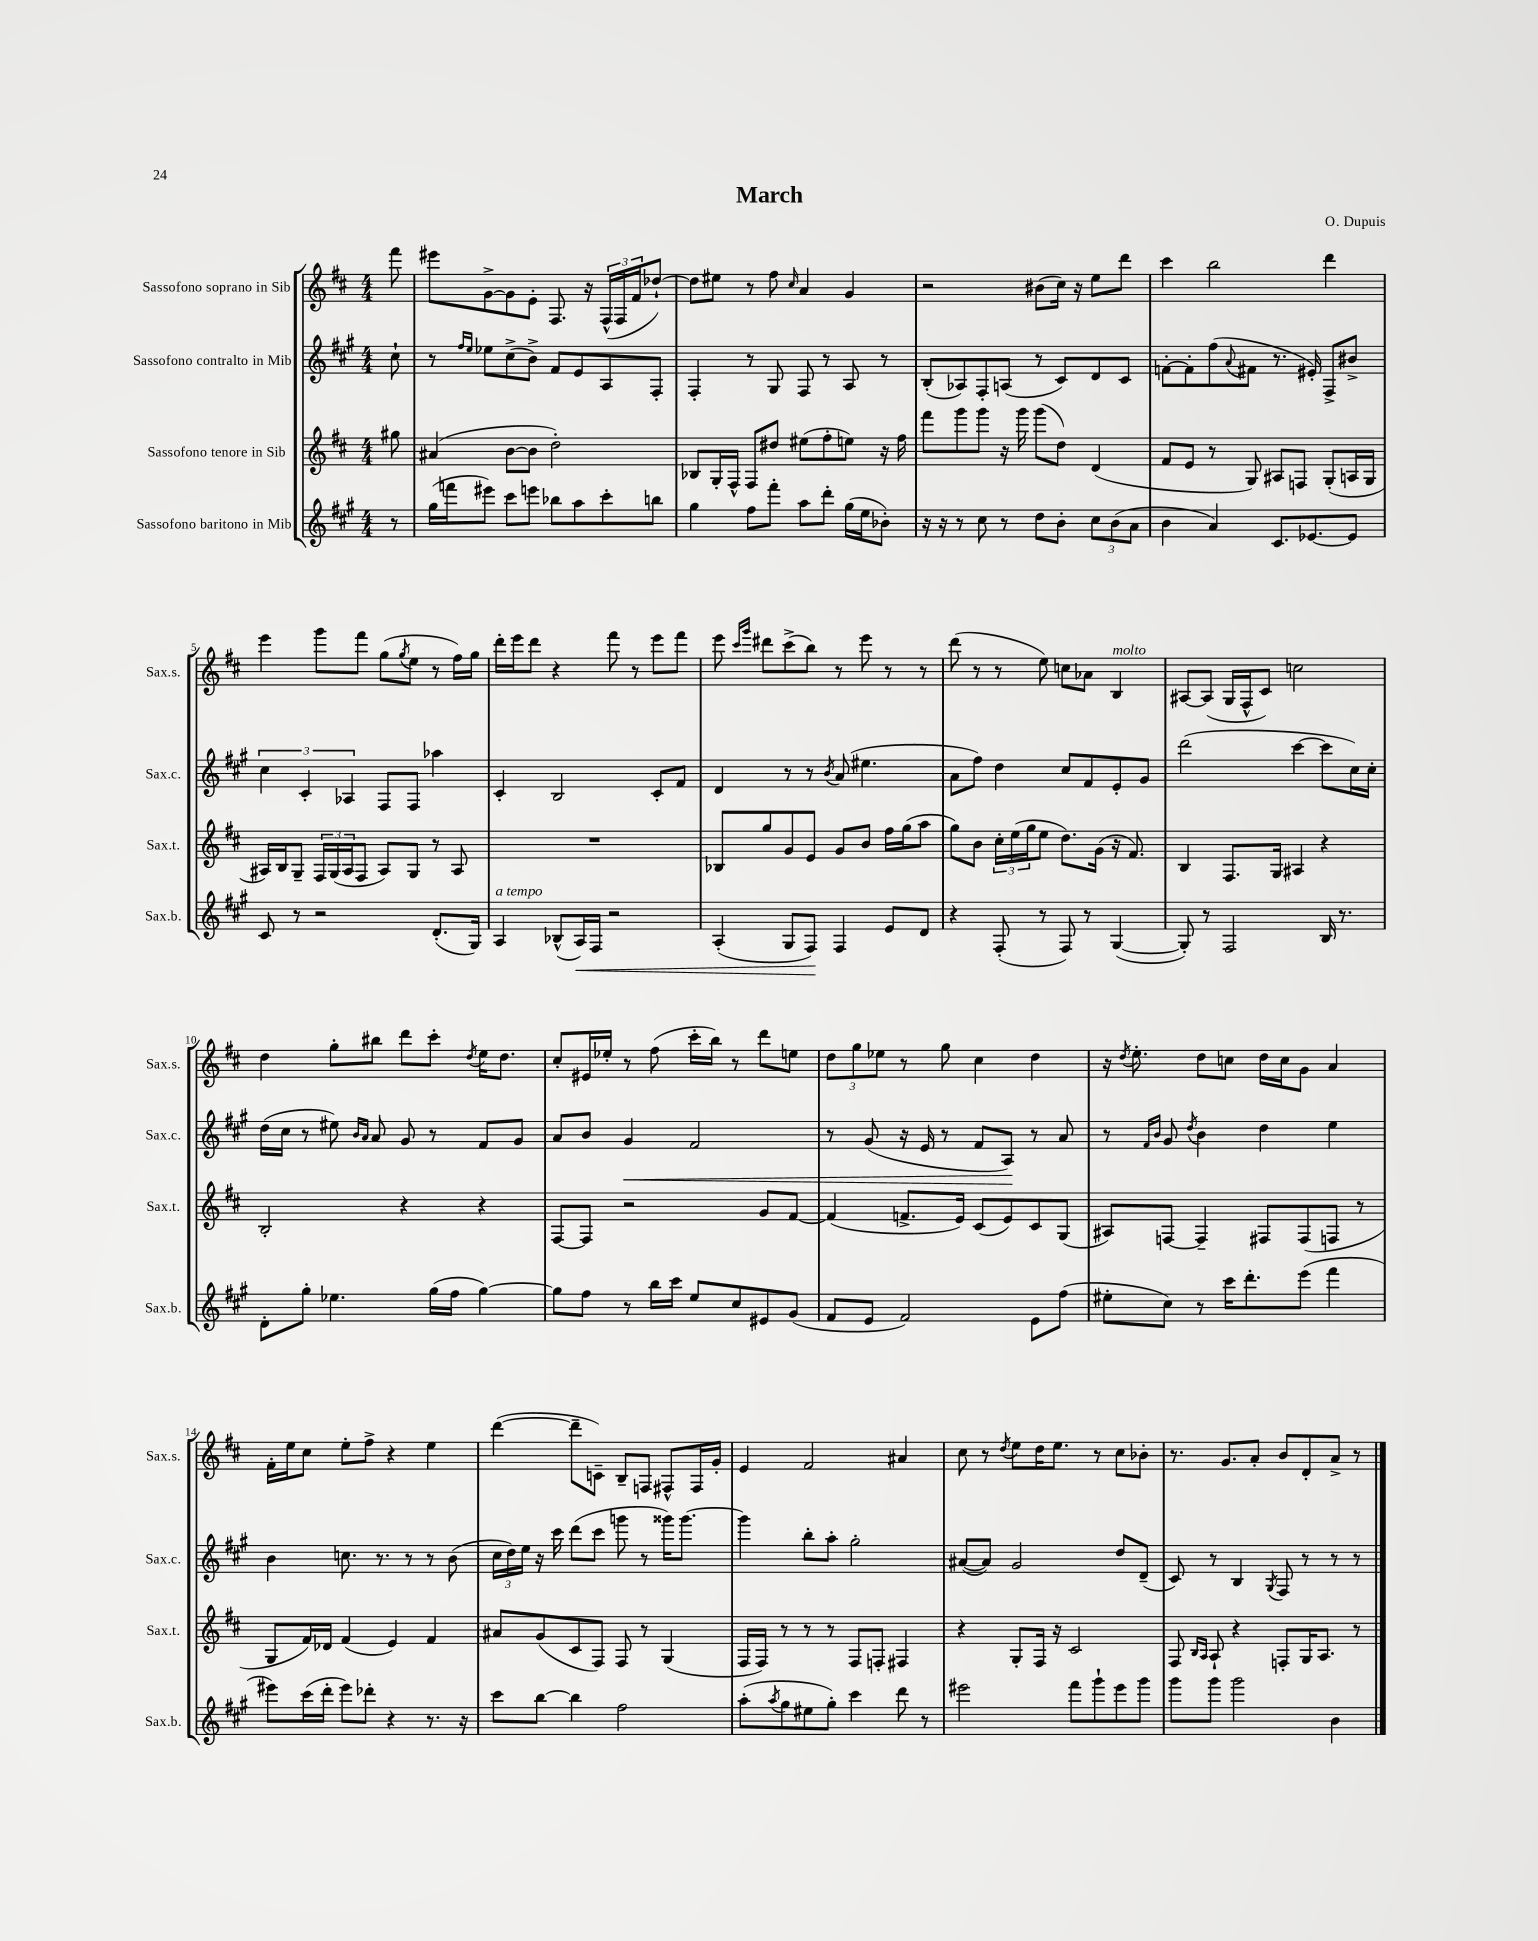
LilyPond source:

\header { title = "March" composer = "O. Dupuis" }
<<
\new StaffGroup <<
\new Staff = "s0" \with { instrumentName = "Sassofono soprano in Sib" shortInstrumentName = "Sax.s." } {
    \clef treble \key d \major \numericTimeSignature \time 4/4 \partial 8
    fis'''8 |
    eis'''8 g'8~-> g'8 e'8-. fis8. r16 \tuplet 3/2 { fis16-^( fis16 fis'16 } des''8~-!) |
    des''8 eis''8 r8 fis''8 \grace { cis''16 } a'4 g'4 |
    r2 bis'8( cis''16) r16 e''8 d'''8 |
    cis'''4 b''2 d'''4 |
    e'''4 g'''8 fis'''8 g''8( \acciaccatura { g''8 } e''8 r8 fis''16) g''16 |
    d'''16-. e'''16 d'''8 r4 fis'''8 r8 e'''8 fis'''8 |
    e'''8 \grace { cis'''16 g'''16 } dis'''8 cis'''8->( b''8) r8 e'''8 r8 r8 |
    d'''8( r8 r8 e''8) c''8 aes'8 b4^\markup { \italic "molto" } |
    ais8~ ais8( g16 fis16-^ cis'8) c''2 |
    d''4 g''8-. bis''8 d'''8 cis'''8-. \acciaccatura { d''8 } e''16 d''8. |
    cis''8-. eis'16 ees''16-. r8 fis''8( cis'''16-. b''16) r8 d'''8 e''8 |
    \tuplet 3/2 { d''8 g''8 ees''8 } r8 g''8 cis''4 d''4 |
    r16 \acciaccatura { d''8 } e''8.-. d''8 c''8 d''16 c''16 g'8 a'4 |
    fis'16-. e''16 cis''8 e''8-. fis''8-> r4 e''4 |
    d'''4~( d'''8-- c'8--) b8-- f8 fis8-^ fis16 g'16-. |
    e'4 fis'2 ais'4 |
    cis''8 r8 \acciaccatura { d''8 } e''8 d''16 e''8. r8 cis''8 bes'8-. |
    r8. g'8. a'8-. b'8 d'8-. a'8-> r8 \bar "|." |
}
\new Staff = "s1" \with { instrumentName = "Sassofono contralto in Mib" shortInstrumentName = "Sax.c." } {
    \clef treble \key a \major \numericTimeSignature \time 4/4 \partial 8
    cis''8-! |
    r8 \grace { fis''16 e''16 } ees''8 cis''8->( b'8->) fis'8 e'8 a8 fis8-. |
    fis4-. r8 gis8 fis8 r8 a8 r8 |
    b8-.( aes8) fis8-. a8( r8 cis'8) d'8 cis'8 |
    f'8~-. f'8-. fis''8( \appoggiatura { a'8 } fis'8 r8. eis'16-.) fis8-> bis'8-> |
    \tuplet 3/2 { cis''4 cis'4-. aes4 } fis8 fis8 aes''4 |
    cis'4-. b2 cis'8-. fis'8 |
    d'4 r8 r8 \acciaccatura { b'8 } a'8( eis''4. |
    a'8 fis''8) d''4 cis''8 fis'8 e'8-. gis'8 |
    d'''2( cis'''4~ cis'''8 cis''16) cis''16-. |
    d''16( cis''16 r8 eis''8) \grace { b'16 a'16 } a'8 gis'8 r8 fis'8 gis'8 |
    a'8 b'8 gis'4\< fis'2 |
    r8 gis'8( r16 e'16 r8 fis'8 a8\!) r8 a'8 |
    r8 \grace { fis'16 b'16 } gis'8 \acciaccatura { d''8 } b'4 d''4 e''4 |
    b'4 c''8. r8. r8 r8 b'8( |
    \tuplet 3/2 { cis''16 d''16) e''16 } r16 cis'''16 d'''8( cis'''8 g'''8 r8 gisis'''16) gisis'''8.~ |
    gisis'''4 b''8-. a''8-. gis''2-. |
    ais'8~( ais'8) gis'2 d''8 d'8--( |
    cis'8) r8 b4 \acciaccatura { gis8 } fis8 r8 r8 r8 \bar "|." |
}
\new Staff = "s2" \with { instrumentName = "Sassofono tenore in Sib" shortInstrumentName = "Sax.t." } {
    \clef treble \key d \major \numericTimeSignature \time 4/4 \partial 8
    gis''8 |
    ais'4( b'8~ b'8 d''2-.) |
    bes8 g16-. fis16-^ fis8 dis''8 eis''8( fis''8-. e''8) r16 fis''16 |
    fis'''8 g'''8 g'''8 r16 g'''16 g'''8( d''8) d'4( |
    fis'8 e'8 r8 g8) ais8 f8 g8-.( a16 g16 |
    ais16) b16 g8-- \tuplet 3/2 { fis16 g16( ais16 } fis8 ais8) g8 r8 ais8 |
    R1 |
    bes8 g''8 g'8 e'8 g'8 b'8 fis''16 g''16( a''8 |
    g''8) b'8 \tuplet 3/2 { cis''16-. e''16( g''16 } e''8 d''8.) g'16( r16 fis'8.) |
    b4 fis8. g16 ais4 r4 |
    b2-. r4 r4 |
    fis8~ fis8 r2 g'8 fis'8~ |
    fis'4( f'8.-> e'16) cis'8( e'8) cis'8 g8( |
    ais8) f8~ f4-- fis8 fis8( f8 r8 |
    g8 fis'16) des'16 fis'4( e'4) fis'4 |
    ais'8 g'8( cis'8 fis8) fis8 r8 g4( |
    fis16 fis16) r8 r8 r8 fis8 f8-. fis4 |
    r4 g8-. fis16 r16 cis'2 |
    fis8 \grace { b16 a16 } a8-! r4 f8-. g16 a8. r8 \bar "|." |
}
\new Staff = "s3" \with { instrumentName = "Sassofono baritono in Mib" shortInstrumentName = "Sax.b." } {
    \clef treble \key a \major \numericTimeSignature \time 4/4 \partial 8
    r8 |
    gis''16( f'''16 eis'''8) cis'''8 e'''8 bes''8 a''8 cis'''8-. b''8 |
    gis''4 fis''8 fis'''8-. a''8 d'''8-. gis''16( e''16 bes'8-.) |
    r16 r16 r8 cis''8 r8 d''8 b'8-. \tuplet 3/2 { cis''8 b'8( a'8 } |
    b'4 a'4) cis'8. ees'8.~ ees'8 |
    cis'8 r8 r2 d'8.-.( gis16) |
    a4^\markup { \italic "a tempo" } bes8-^( a16\<) fis16 r2 |
    a4-.( gis8 fis8\!) fis4 e'8 d'8 |
    r4 fis8-.( r8 fis8) r8 gis4~( |
    gis8-.) r8 fis2 b16 r8. |
    d'8-. gis''8-. ees''4. gis''16( fis''16 gis''4~) |
    gis''8 fis''8 r8 b''16 cis'''16 e''8 cis''8 eis'8 gis'8( |
    fis'8 e'8 fis'2) e'8 fis''8( |
    eis''8-. cis''8) r8 cis'''16 d'''8.-. e'''8( fis'''4 |
    eis'''8) cis'''16( d'''16-. eis'''8) des'''8-. r4 r8. r16 |
    cis'''8 b''8~ b''4 fis''2 |
    a''8-.( \acciaccatura { a''8 } gis''8 eis''8 gis''8-.) cis'''4 d'''8 r8 |
    eis'''2 fis'''8 gis'''8-! eis'''8 gis'''8 |
    gis'''8 gis'''8 gis'''2 b'4 \bar "|." |
}
>>
>>
